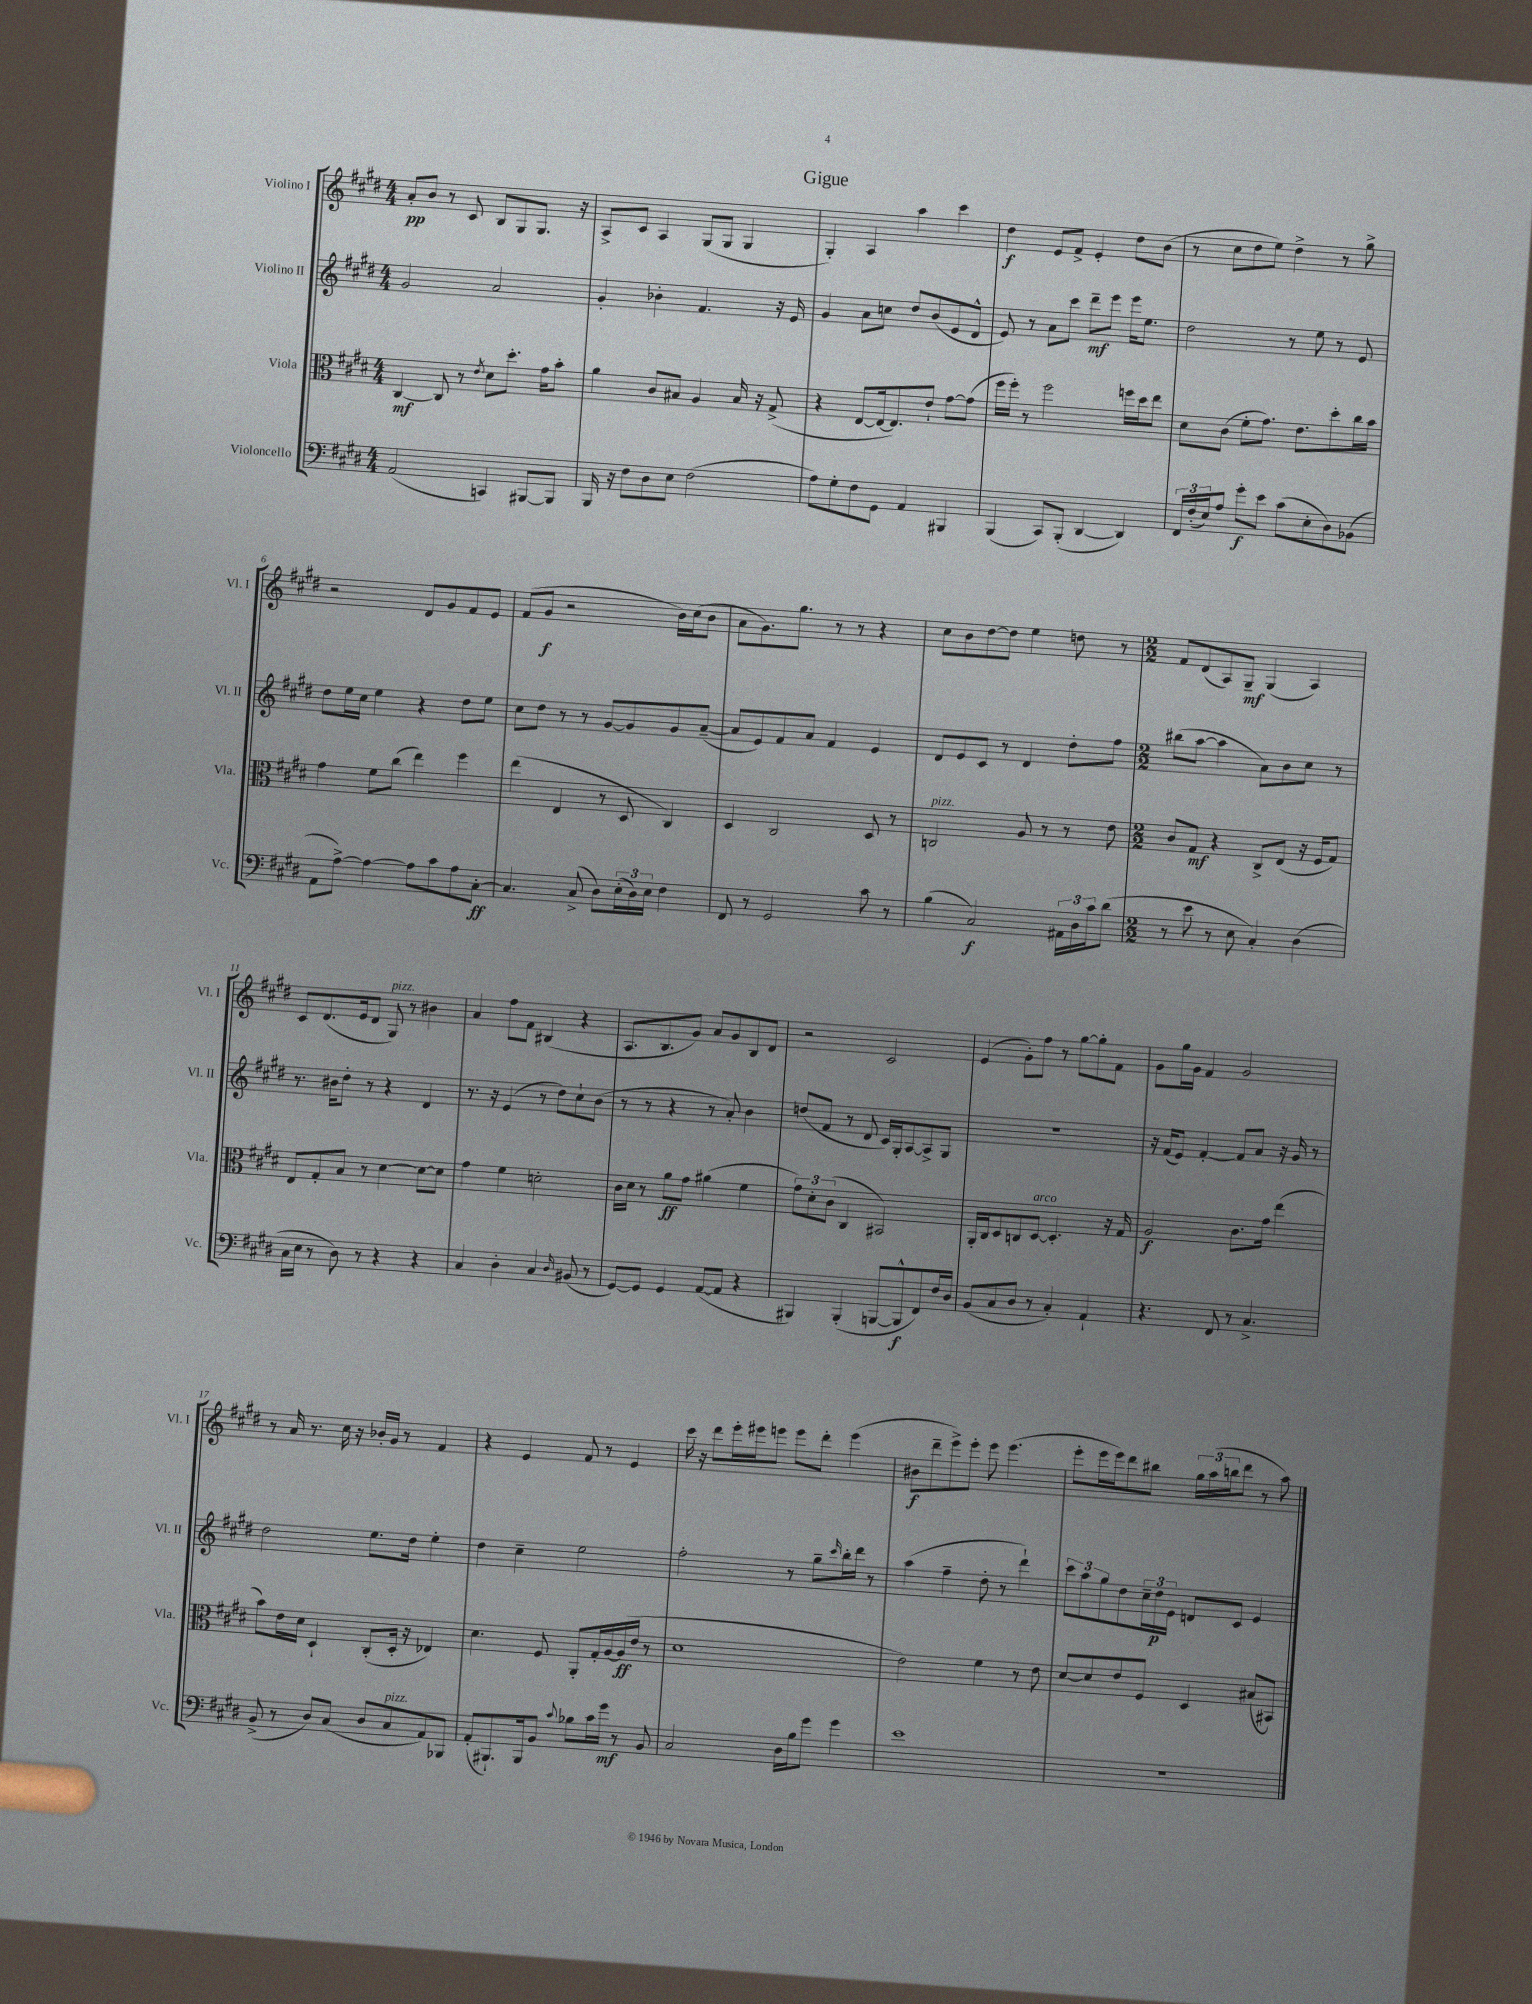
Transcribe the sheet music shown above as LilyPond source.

\header { title = "Gigue" }
<<
\new StaffGroup <<
\new Staff = "s0" \with { instrumentName = "Violino I" shortInstrumentName = "Vl. I" } {
    \clef treble \key e \major \numericTimeSignature \time 4/4
    a'8-.\pp b'8 r8 cis'8 b8 gis8 gis8. r16 |
    a8-> cis'8 a4 gis8( gis8 gis4 |
    gis4-.) a4 a''4 cis'''4 |
    dis''4\f e'8 fis'8-> e'4-. dis''8 b'8( |
    r8 cis''8 dis''8 e''8) dis''4-> r8 gis''8-> |
    r2 dis'8 gis'8 fis'8 e'8 |
    fis'8( gis'8\f r2 b'16) cis''16( b'8 |
    a'8 gis'8.) gis''8. r8 r8 r4 |
    cis''8 b'8 dis''8~ dis''8 e''4 d''8 r8 |
    \numericTimeSignature \time 2/2 fis'8 dis'8( a8) gis8--\mf gis4( a4) |
    cis'8 dis'8.( e'16 dis'8 gis8^\markup { \italic "pizz." }) r8 bis'4 |
    a'4 fis''8 fis'8 bis4( r4 |
    a8. b8. gis'8) a'8 gis'8 b8 dis'8 |
    r2 cis'2 |
    e'4( gis'8-.) fis''8 r8 gis''8~ gis''8-. fis'8 |
    gis'8 gis''16 gis'16 fis'4 gis'2 |
    r8 a'16 r8. cis''16 r16 bes'16-. gis'16 r8 fis'4 |
    r4 e'4 fis'8 r8 e'4 |
    cis'''16 r16 dis'''8 e'''16-. eis'''16 e'''8 e'''8 dis'''8-. e'''4( |
    bis'8\f dis'''8-- e'''8->) e'''8-. e'''8 e'''4.( |
    e'''8-. e'''16 e'''16) dis'''8 bis''8 \tuplet 3/2 { gis''16 a''16( b''16 } dis'''8 r8 a''8) \bar "|." |
}
\new Staff = "s1" \with { instrumentName = "Violino II" shortInstrumentName = "Vl. II" } {
    \clef treble \key e \major \numericTimeSignature \time 4/4
    gis'2 a'2 |
    gis'4-. bes'4-. fis'4. r16 e'16 |
    gis'4 a'8 c''8 dis''8 b'8( e'8 dis'8-^ |
    e'8) r8 a'8 cis'''8 dis'''8--\mf e'''8 e'''16 e''8. |
    dis''2 r8 e''8 r8 e'8 |
    dis''8 e''16 cis''16 e''4 r4 dis''8 e''8 |
    cis''8 dis''8 r8 r8 gis'8~ gis'8 gis'8 a'8~--( |
    a'8 e'8) fis'8 a'8 fis'4 e'4 |
    dis'8 e'8 cis'8 r8 dis'4 dis''8-. fis''8 |
    \numericTimeSignature \time 2/2 bis''8( a''8~ a''4 a'8) b'8 cis''8 r8 |
    r8. bis'16 dis''8-. r8 r4 dis'4 |
    r8. r16 e'4( r8 dis''8) cis''8-! b'8( |
    r8 r8 r4 r8 a'8-.) b'4 |
    d''8( fis'8 r8 dis'8 cis'16) gis16-. a8~ a8-> gis8 |
    R1 |
    r16 fis'16( e'8) fis'4~-. fis'8 a'8 r16 gis'16 r8 |
    dis''2 e''8. dis''16 e''4-. |
    dis''4 cis''4-- e''2 |
    fis''2-. r8 gis''8-- \grace { cis'''16 } b''16-. dis'''16 r8 |
    a''4( fis''4-- dis''8-. r8 dis'''4-!) |
    \tuplet 3/2 { cis'''8 a''8 gis''8 } dis''8 \tuplet 3/2 { cis''16-- dis''16\p e'16 } d'8 cis'8 e'4 \bar "|." |
}
\new Staff = "s2" \with { instrumentName = "Viola" shortInstrumentName = "Vla." } {
    \clef alto \key e \major \numericTimeSignature \time 4/4
    cis4~\mf cis8 r8 \acciaccatura { e'8 } dis'8 dis''8.-. gis'16 b'8-. |
    a'4 cis'8 bis8 a4 bis16 r16 gis8->( |
    r4 e8~ e16~ e8.) e'8-! gis'8~ gis'8( |
    fis''16 fis''16-.) r8 fis''2 f''16 dis''16 e''8 |
    dis'8 cis'8( fis'8-. gis'8.) e'8. dis''8-. cis''16 b'16 |
    gis'4 fis'8 cis''8( e''4) fis''4 |
    e''4( e4 r8 dis8 cis4) |
    dis4 cis2 dis8 r8 |
    c2^\markup { \italic "pizz." } a8 r8 r8 e'8 |
    \numericTimeSignature \time 2/2 cis'8 gis8\mf r4 cis8-> e8( r16 fis16 gis8) |
    e8 gis8-. b8 r8 dis'4~ dis'8~ dis'8 |
    gis'4 fis'4 d'2-. |
    cis'16 dis'16 r8 a'8\ff gis'8 ais'4( fis'4 |
    \tuplet 3/2 { gis'8) dis'8-. cis'8( } cis4 bis,2) |
    a,16-. cis16 dis8 c8 dis8~^\markup { \italic "arco" } dis4.-. r16 gis16 |
    a2\f cis'8. gis'16 e''4( |
    b'8) e'16 dis'16 dis4-! cis8-.( dis16-. r16 ees4) |
    dis'4. fis8 a,8-. gis16-. a16~ a16\ff( e'16 r8 |
    dis'1 |
    e'2) fis'4 r8 e'8 |
    dis'8~ dis'8 e'8 fis8 dis4 bis8( bis,8) \bar "|." |
}
\new Staff = "s3" \with { instrumentName = "Violoncello" shortInstrumentName = "Vc." } {
    \clef bass \key e \major \numericTimeSignature \time 4/4
    a,2( c,4) bis,,8~ bis,,8 |
    b,,16 r16 fis8 dis8 e8 fis2( |
    a8) gis8-. fis8 gis,8 a,4 bis,,4 |
    b,,4( cis,8) b,,8-.( dis,4~ dis,4) |
    \tuplet 3/2 { fis,16 fis16-.( e16) } a8 gis'8-.\f e'8 cis'8( e8-. dis8) bes,8( |
    a,8 a8~->) a4~ a8 cis'8 a8 cis8~-.\ff |
    cis4. cis8->( dis8) \tuplet 3/2 { e16-.( dis16) e16 } fis4 |
    fis,8 r8 gis,2 cis'8 r8 |
    b4( cis2\f) \tuplet 3/2 { ais,16 dis16 cis'16 } dis'8( |
    \numericTimeSignature \time 2/2 r8 e'8 r8 e8 cis4-.) dis4( |
    cis16 e16 r8 dis8) r8 r4 r4 |
    cis4 dis4-. cis4 \grace { dis16 } bis,8( r8 |
    gis,8~) gis,8 gis,4 a,8~( a,8 r4 |
    bis,,4) bis,,4-.( b,,8~ b,,8-^\f fis,8) fis16 dis16 |
    b,8( cis8 dis8 r8 cis4-.) a,4-! |
    r4. fis,8 r8 cis4.-> |
    b,8->( r8 dis8) cis8( dis8 cis8^\markup { \italic "pizz." } a,8) bes,,8 |
    a,8-.( bis,,8.-!) bis,,16 b,8 \appoggiatura { cis'8 } bes8 cis'16 gis'16\mf r8 b,8 |
    cis2 dis16 b16 gis'8 gis'4 |
    e'1 |
    R1 \bar "|." |
}
>>
>>
